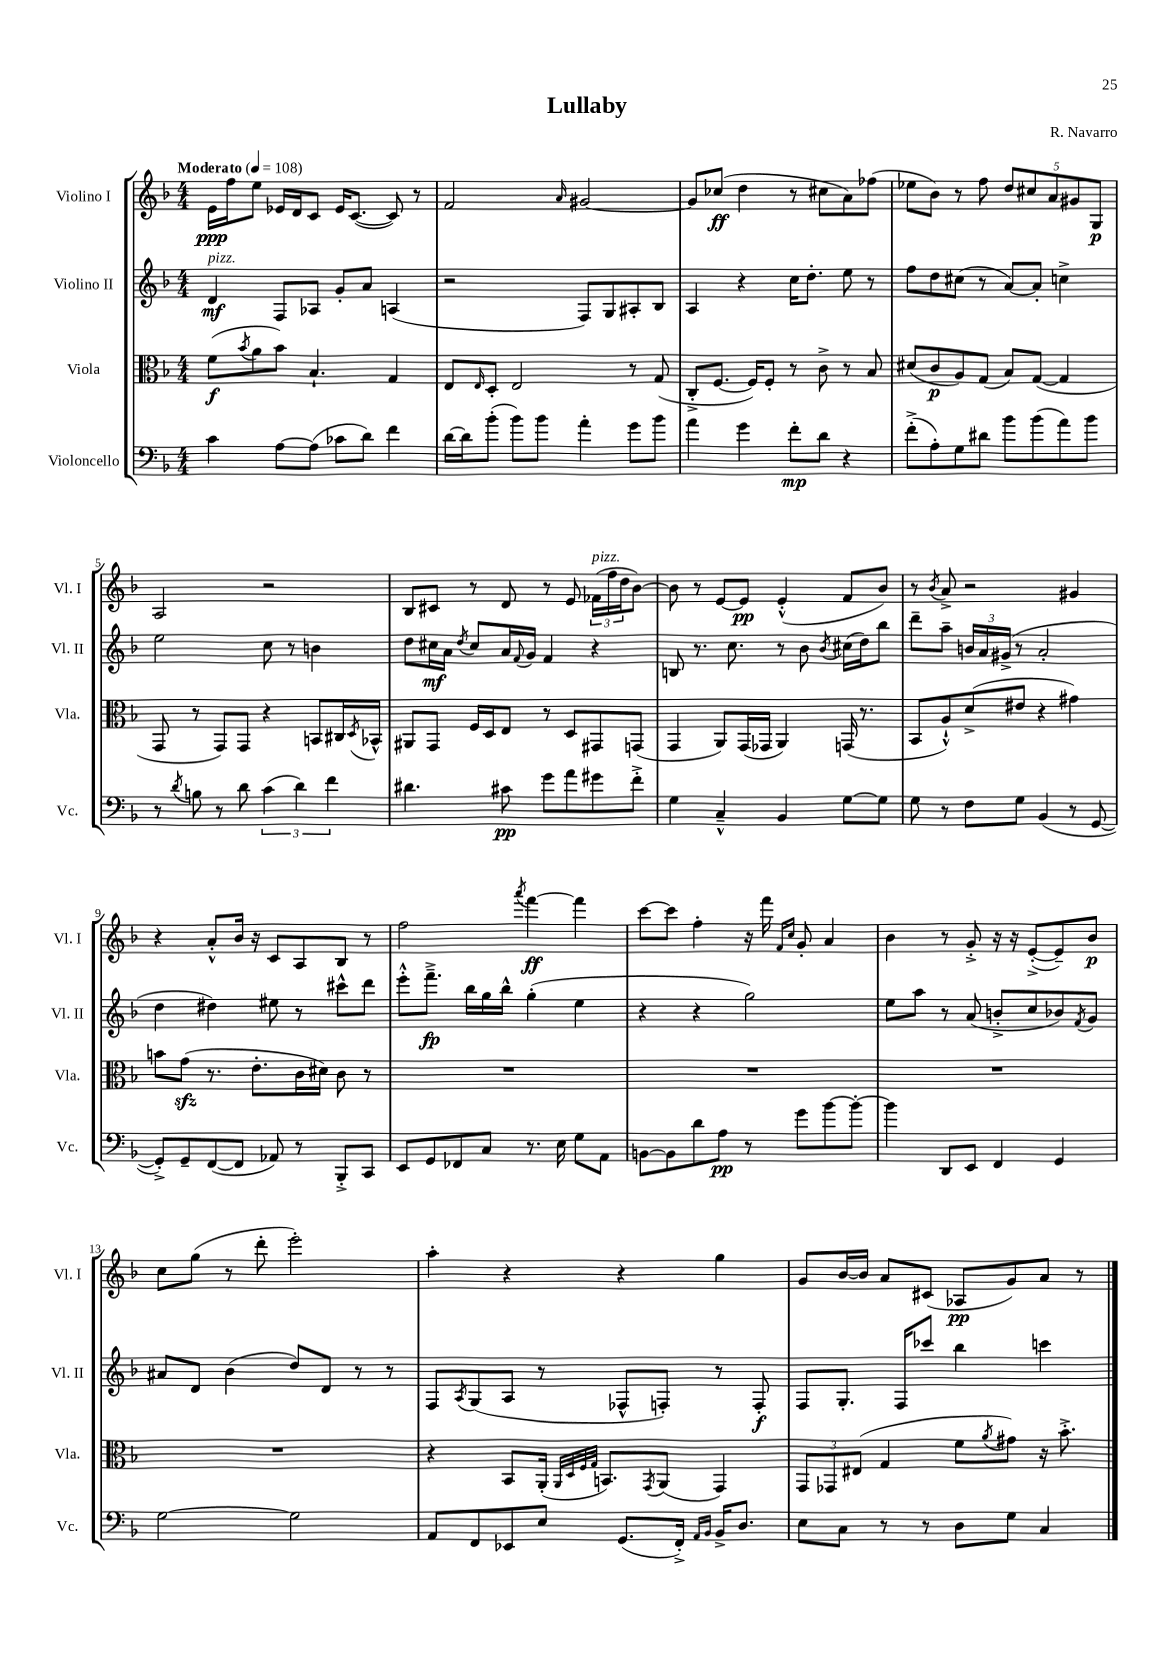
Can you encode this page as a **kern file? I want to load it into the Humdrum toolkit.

**kern	**kern	**kern	**kern
*staff4	*staff3	*staff2	*staff1
*clefF4	*clefC3	*clefG2	*clefG2
*k[b-]	*k[b-]	*k[b-]	*k[b-]
*M4/4	*M4/4	*M4/4	*M4/4
*MM108	*MM108	*MM108	*MM108
4c	(8f	4d	16e
.	.	.	16ff
.	8qb-	.	.
.	8a	.	8ee
[8A	8b-)	8F	16e-
.	.	.	16d
(8A]	4.B-`	8A-	8c
8c-	.	8g'	16e-
.	.	.	([8.c
8d)	.	8a	.
4f	4G	(4A	8c])
.	.	.	8r
=	=	=	=
[16d	8E	2r	2f
16d]	.	.	.
.	16qqE	.	.
(8b-'	8D'	.	.
8b-)	2E	.	.
8b-	.	.	.
.	.	.	16qqa
4a'	.	8F)	[2g#
.	.	8G	.
8g	8r	8A#'	.
8b-	(8G	8B-	.
=	=	=	=
4a	8C'^	4A	8g#]
.	[8.F	.	(8cc-
4g	.	4r	4dd
.	16F])	.	.
.	8F'	.	.
8f'	8r	16cc	8r
.	.	8.dd'	.
8d	8c^	.	8cc#
4r	8r	8ee	8a)
.	8B-	8r	(8ff-
=	=	=	=
(8f'^	(8d#	8ff	8ee-
8A')	8c	8dd	8b-)
8G	8A)	(8cc#	8r
8d#	(8G	8r	8ff
8b-	8B-)	[8a)	10dd
.	.	.	10cc#
(8b-	([8G	8a']	.
.	.	.	10a
8a)	4G]	4cc^	.
.	.	.	10g#
8b-	.	.	.
.	.	.	10G
=	=	=	=
8r	8GG	2ee	2A
8qd	.	.	.
8B	8r	.	.
8r	8GG)	.	.
8d	8GG	.	.
(6c	4r	8cc	2r
.	.	8r	.
6d)	.	.	.
.	8BB	4b	.
6f	.	.	.
.	16C#	.	.
.	8qD	.	.
.	16BB-^^	.	.
=	=	=	=
4.d#	8AA#	8dd	8B-
.	8GG	16cc#	8c#
.	.	16a	.
.	.	8qdd	.
.	16F	8cc#	8r
.	16D	.	.
8c#	8E	16a	8d
.	.	8qqf	.
.	.	16g	.
8g	8r	4f	8r
8a	8D	.	8e
8g#	8GG#	4r	(24f-
.	.	.	24ff
.	.	.	24dd
8f'^	(8GG	.	[8b-)
=	=	=	=
4G	4GG	8B	8b-]
.	.	8.r	8r
4C~^^	8AA)	.	[8e
.	.	8.cc	.
.	(16GG	.	8e]
.	16GG-	.	.
4BB-	4AA)	8r	(4e'^^
.	.	8b-	.
.	.	8qb-	.
[8G	(16GG	(16cc#	8f
.	8.r	16dd)	.
8G]	.	8bb-	8b-)
=	=	=	=
8G	8BB-	8ddd~	8r
.	.	.	8qb-
8r	8A`^^)	8aa~	8a^
8F	(8d^	24b	2r
.	.	24a	.
.	.	(24g#^	.
8G	8e#	8r	.
(4BB-	4r	2a'	.
8r	4g#)	.	4g#
[8GG	.	.	.
=	=	=	=
8GG'^])	8b	4dd	4r
8GG~	(8g	.	.
([8FF	8.r	4dd#)	8a'^^
8FF]	.	.	16b-
.	8.e'	.	16r
8AA-)	.	8ee#	8c
8r	16c	8r	8A
.	16d#)	.	.
8BBB-'^	8c	8ccc#^^	8B-
8CC	8r	8ddd	8r
=	=	=	=
8EE	1r	8eee'^^	2ff
8GG	.	8.fff~^	.
8FF-	.	.	.
.	.	16bb-	.
8C	.	16gg	.
.	.	16bb-^^	.
.	.	.	8qaaa
8.r	.	(4gg'	[4fff
16E	.	.	.
8G	.	4ee	4fff]
8AA	.	.	.
=	=	=	=
[8BB	1r	4r	[8ccc
8BB]	.	.	8ccc]
8d	.	4r	4ff'
8A	.	.	.
8r	.	2gg)	16r
.	.	.	16fff
.	.	.	16qqf
.	.	.	16qqcc
8g	.	.	8g'
[8b-	.	.	4a
8b-'_	.	.	.
=	=	=	=
4b-]	1r	8ee	4b-
.	.	8aa	.
8DD	.	8r	8r
8EE	.	(8a	8g'^
4FF	.	8b'^	16r
.	.	.	16r
.	.	8cc	([8e'^
4GG	.	8b-)	8e~])
.	.	8qf	.
.	.	8g	8b-
=	=	=	=
[2G	1r	8a#	8cc
.	.	8d	(8gg
.	.	(4b-	8r
.	.	.	8ddd'
2G]	.	8dd)	2eee')
.	.	8d	.
.	.	8r	.
.	.	8r	.
=	=	=	=
8AA	4r	8F	4aa'
.	.	8qA	.
8FF	.	(8G	.
8EE-	8BB-	8A	4r
8E	(16AA'	8r	.
.	32qqAA	.	.
.	32qqD	.	.
.	32qqF	.	.
.	32qqG	.	.
.	8.BB)	.	.
(8.GG	.	8F-^^	4r
.	8qGG	.	.
.	(8AA	8F')	.
16FF'^)	.	.	.
16qqAA	.	.	.
16qqBB-	.	.	.
16BB-^	4GG)	8r	4gg
8.D	.	.	.
.	.	8F'	.
=	=	=	=
8E	12GG	8F	8g
.	12GG-	.	.
8C	.	8.G'	[16b-
.	(12E#	.	.
.	.	.	16b-]
8r	4G	.	8a
.	.	16F	.
8r	.	8ccc-	(8c#
8D	8f	4bb-	8A-
.	8qa	.	.
8G	8g#)	.	8g)
4C	16r	4ccc	8a
.	8.b-'^	.	.
.	.	.	8r
==	==	==	==
*-	*-	*-	*-
